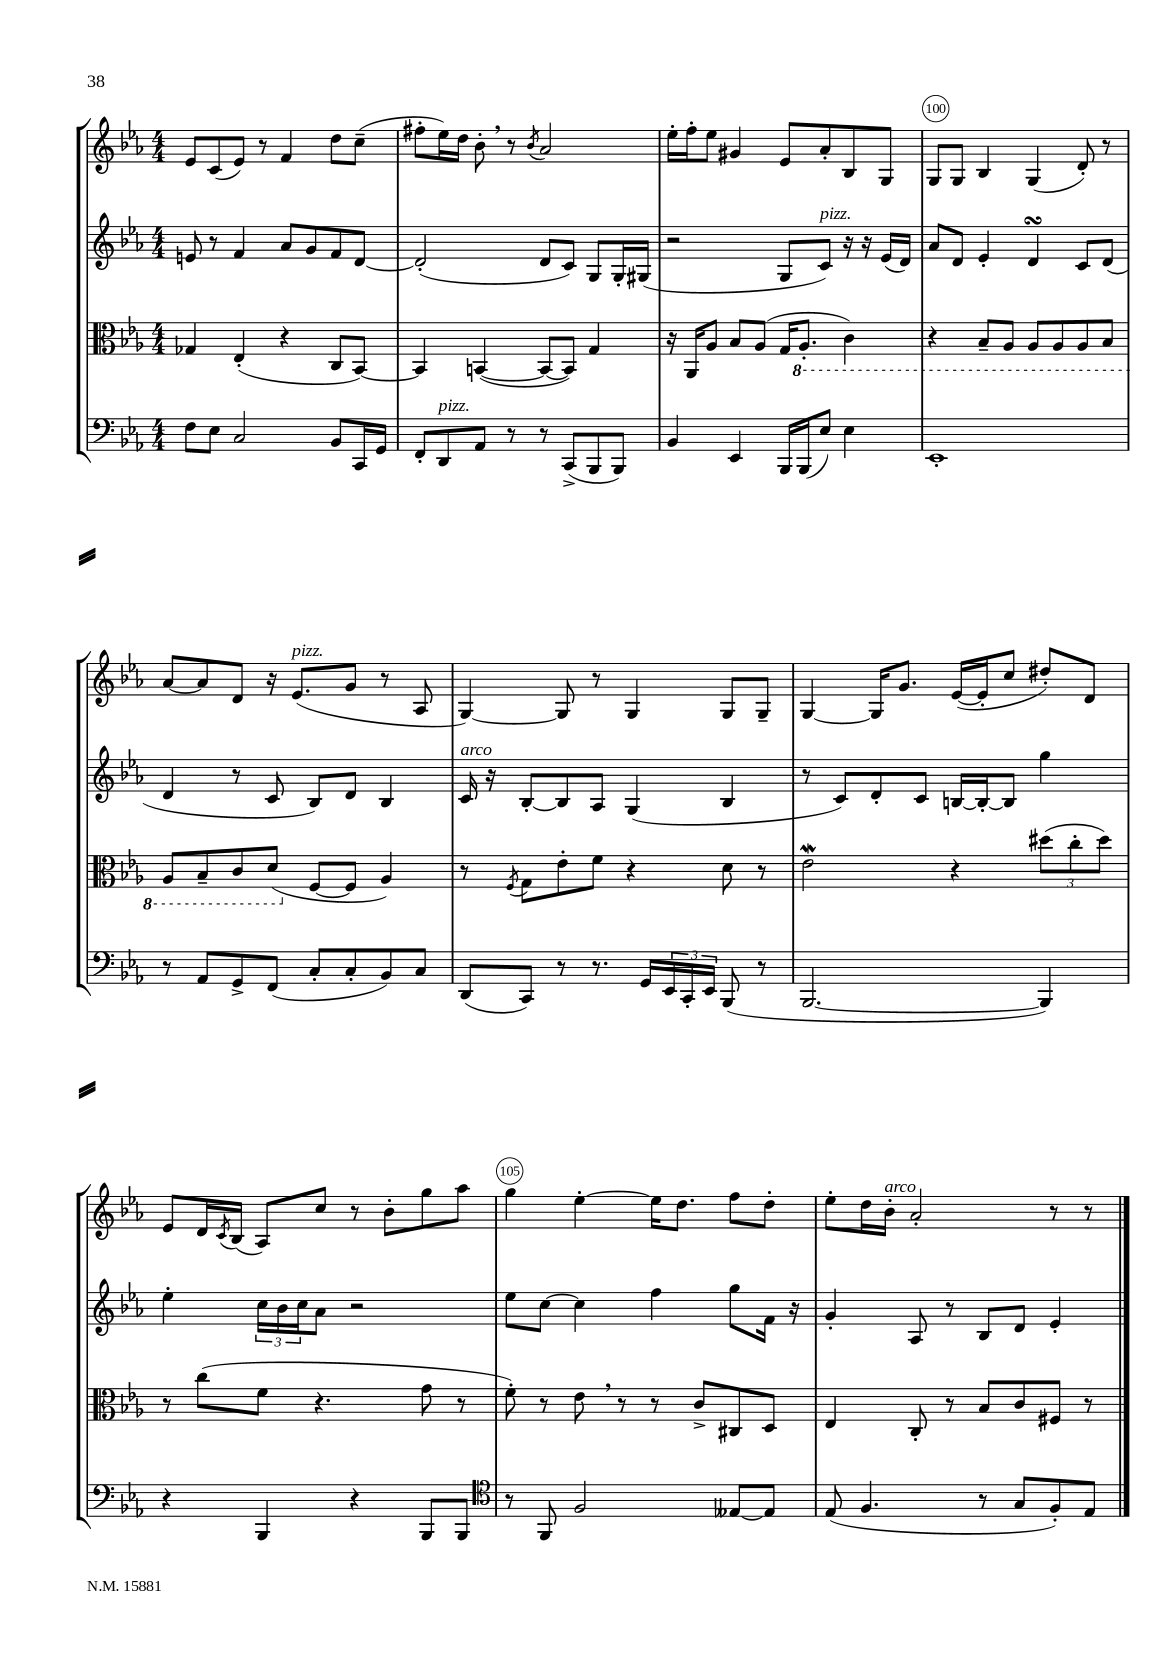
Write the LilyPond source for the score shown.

<<
\new StaffGroup <<
\new Staff = "s0" {
    \clef treble \key ees \major \numericTimeSignature \time 4/4
    ees'8 c'8( ees'8) r8 f'4 d''8 c''8--( |
    fis''8-. ees''16) d''16 bes'8-. \breathe r8 \acciaccatura { bes'8 } aes'2 |
    ees''16-. f''16-. ees''8 gis'4 ees'8 aes'8-. bes8 g8 |
    g8 g8 bes4 g4( d'8-.) r8 |
    aes'8~ aes'8 d'8 r16 ees'8.^\markup { \italic "pizz." }( g'8 r8 aes8 |
    g4~) g8 r8 g4 g8 g8-- |
    g4~ g16 g'8. ees'16~( ees'16-. c''8 dis''8-.) d'8 |
    ees'8 d'16 \acciaccatura { c'8 } bes16( aes8) c''8 r8 bes'8-. g''8 aes''8 |
    g''4 ees''4~-. ees''16 d''8. f''8 d''8-. |
    ees''8-. d''16 bes'16-.^\markup { \italic "arco" } aes'2-. r8 r8 \bar "|." |
}
\new Staff = "s1" {
    \clef treble \key ees \major \numericTimeSignature \time 4/4
    e'8 r8 f'4 aes'8 g'8 f'8 d'8~ |
    d'2-.( d'8 c'8) g8 g16-. gis16( |
    r2 g8 c'8^\markup { \italic "pizz." }) r16 r16 ees'16( d'16) |
    aes'8 d'8 ees'4-. d'4\turn c'8 d'8( |
    d'4 r8 c'8 bes8) d'8 bes4 |
    c'16^\markup { \italic "arco" } r16 bes8~-. bes8 aes8 g4( bes4 |
    r8 c'8) d'8-. c'8 b16~ b16~-. b8 g''4 |
    ees''4-. \tuplet 3/2 { c''16 bes'16 c''16 } aes'8 r2 |
    ees''8 c''8~ c''4 f''4 g''8 f'16 r16 |
    g'4-. aes8 r8 bes8 d'8 ees'4-. \bar "|." |
}
\new Staff = "s2" {
    \clef alto \key ees \major \numericTimeSignature \time 4/4
    ges4 ees4-.( r4 c8 bes,8~) |
    bes,4 b,4~( b,8~ b,8) g4 |
    r16 aes,16 aes8 bes8 aes8( g16 \ottava #-1 aes,8.-. c4) |
    r4 bes,8-- aes,8 aes,8 aes,8 aes,8 bes,8 |
    aes,8 bes,8-- c8 d8( \ottava #0 f8~ f8 aes4) |
    r8 \acciaccatura { f8 } g8 ees'8-. f'8 r4 d'8 r8 |
    ees'2\mordent r4 \tuplet 3/2 { dis''8( c''8-. dis''8) } |
    r8 c''8( f'8 r4. g'8 r8 |
    f'8-.) r8 ees'8 \breathe r8 r8 c'8-> cis8 d8 |
    ees4 c8-. r8 bes8 c'8 fis8 r8 \bar "|." |
}
\new Staff = "s3" {
    \clef bass \key ees \major \numericTimeSignature \time 4/4
    f8 ees8 c2 bes,8 c,16 g,16 |
    f,8-. d,8^\markup { \italic "pizz." } aes,8 r8 r8 c,8->( bes,,8 bes,,8) |
    bes,4 ees,4 bes,,16 bes,,16( ees8) ees4 |
    ees,1-. |
    r8 aes,8 g,8-> f,8( c8-. c8-. bes,8) c8 |
    d,8( c,8) r8 r8. g,16 \tuplet 3/2 { ees,16 c,16-. ees,16 } bes,,8( r8 |
    bes,,2.~ bes,,4) |
    r4 bes,,4 r4 bes,,8 bes,,8 |
    \clef tenor r8 f,8 f2 eeses8~ eeses8 |
    ees8( f4. r8 g8 f8-.) ees8 \bar "|." |
}
>>
>>
\layout { \context { \Score currentBarNumber = #97 \override BarNumber.break-visibility = ##(#f #t #t) barNumberVisibility = #(every-nth-bar-number-visible 5) \override BarNumber.stencil = #(make-stencil-circler 0.1 0.3 ly:text-interface::print) } }
